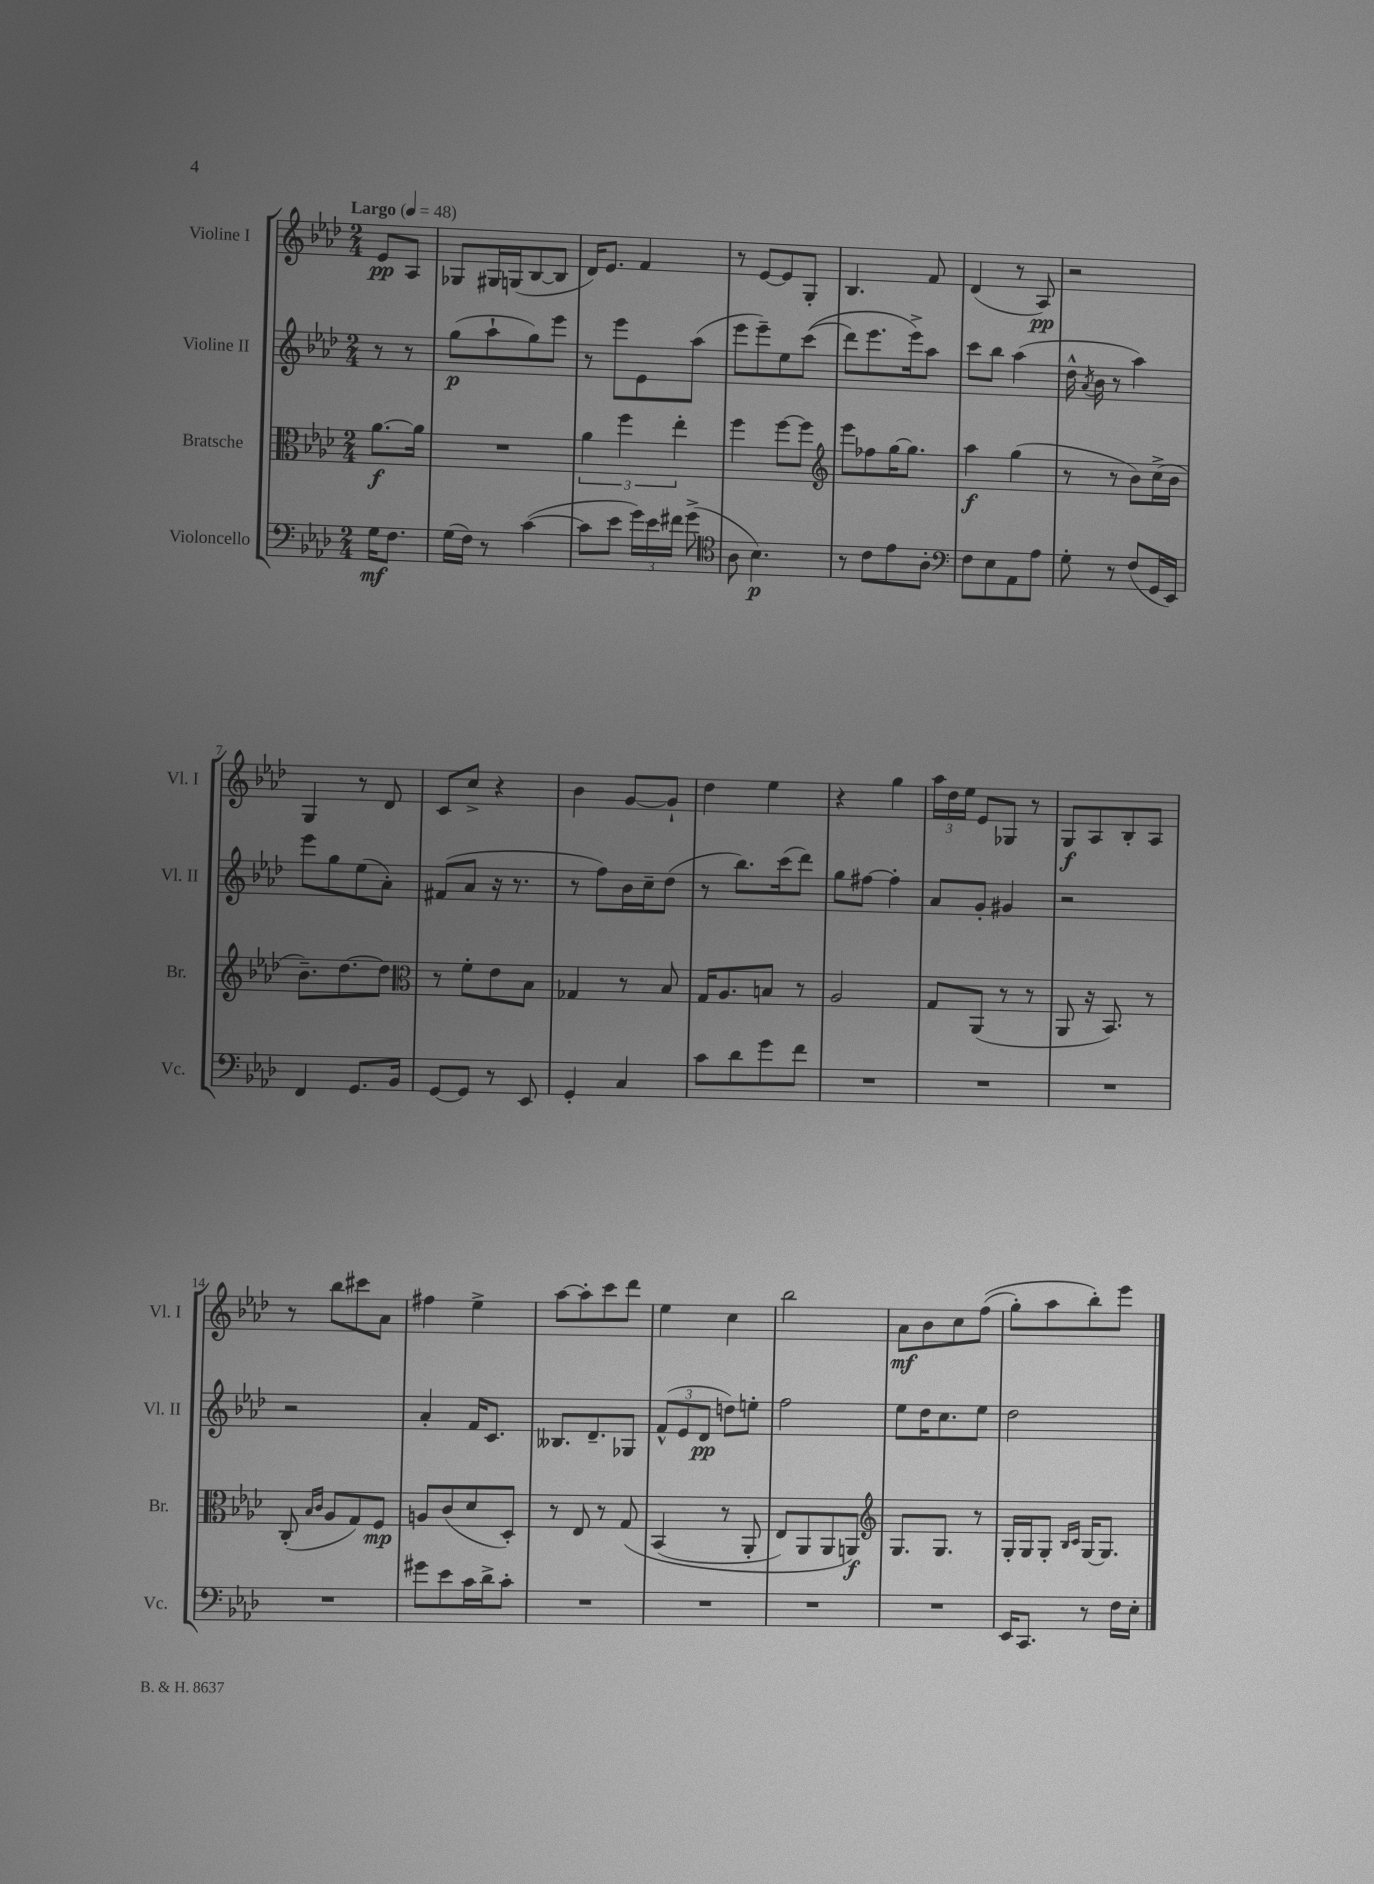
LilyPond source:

<<
\new StaffGroup <<
\new Staff = "s0" \with { instrumentName = "Violine I" shortInstrumentName = "Vl. I" } {
    \clef treble \key aes \major \numericTimeSignature \time 2/4 \partial 4 \tempo "Largo" 4 = 48
    \autoBeamOff ees'8[\pp aes8] |
    ges8[ gis16 g16( bes8~ bes8] |
    des'16[) ees'8.] f'4 |
    r8 ees'8[~ ees'8 g8]-. |
    bes4. f'8 |
    des'4( r8 aes8\pp) |
    r2 |
    g4 r8 des'8 |
    c'8[ c''8]-> r4 |
    bes'4 g'8[~ g'8]-! |
    des''4 ees''4 |
    r4 g''4 |
    \tuplet 3/2 { aes''16[ des''16 ees''16] } ees'8[ ges8] r8 |
    g8[\f aes8 bes8-. aes8] |
    r8 bes''8[ cis'''8 aes'8] |
    fis''4 ees''4-> |
    aes''8[~ aes''8-. c'''8 des'''8] |
    ees''4 c''4 |
    bes''2 |
    aes'8[\mf bes'8 c''8 f''8](\( |
    g''8[-.) aes''8 bes''8-.\) ees'''8] \bar "|." |
}
\new Staff = "s1" \with { instrumentName = "Violine II" shortInstrumentName = "Vl. II" } {
    \clef treble \key aes \major \numericTimeSignature \time 2/4 \partial 4
    \autoBeamOff r8 r8 |
    g''8[\p( aes''8-! g''8) ees'''8] |
    r8 ees'''8[ ees'8 aes''8]( |
    ees'''8[ ees'''8--) ees''8 c'''8](\( |
    des'''8[) ees'''8. ees'''16->\) aes''8] |
    c'''8[ bes''8] aes''4( |
    des''16-^ \acciaccatura { aes'8 } bes'16 r8 aes''4) |
    ees'''8[ g''8 ees''8( aes'8]-.) |
    fis'8[( aes'8] r16 r8. |
    r8 f''8[) bes'16 c''16-- des''8]( |
    r8 bes''8.[) c'''16( des'''8]) |
    g''8[ fis''8]~ fis''4-. |
    aes'8[ g'8]-. gis'4 |
    r2 |
    r2 |
    aes'4-. f'16[ c'8.] |
    beses8.[ des'8.-- ges8] |
    \tuplet 3/2 { f'8[-^( ees'8 des'8]\pp } d''8[) e''8]-. |
    f''2 |
    ees''8[ des''16 c''8. ees''8] |
    des''2 \bar "|." |
}
\new Staff = "s2" \with { instrumentName = "Bratsche" shortInstrumentName = "Br." } {
    \clef alto \key aes \major \numericTimeSignature \time 2/4 \partial 4
    \autoBeamOff aes'8.[~\f aes'16] |
    R2 |
    \tuplet 3/2 { aes'4 f''4 ees''4-. } |
    f''4 f''8[~ f''8] |
    \clef treble ees'''8[ fes''8 g''16~ g''8.] |
    aes''4\f g''4( |
    r8 r8 bes'8[) c''16->( bes'16] |
    bes'8.[--) des''8.~ des''8] |
    \clef alto r8 f'8[-. ees'8 bes8] |
    ges4 r8 bes8 |
    g16[ aes8. b8] r8 |
    aes2 |
    g8[ aes,8]( r8 r8 |
    aes,8 r16 bes,8.) r8 |
    c8-.( \grace { bes16[ c'16] } aes8[ g8) f8]\mp |
    a8[ c'8( des'8 des8]-.) |
    r8 ees8 r8 g8\( |
    bes,4( r8 aes,8-. |
    ees8[) aes,8 aes,8 a,8]\f\) |
    \clef treble g8.[ g8.] r8 |
    g16[-. g16 g8]-. \grace { bes16[ c'16] } g16[~ g8.] \bar "|." |
}
\new Staff = "s3" \with { instrumentName = "Violoncello" shortInstrumentName = "Vc." } {
    \clef bass \key aes \major \numericTimeSignature \time 2/4 \partial 4
    \autoBeamOff g16[\mf f8.] |
    g16[( f16]) r8 c'4~( |
    c'8[ ees'8] \tuplet 3/2 { g'16[) ees'16 fis'16] } g'8->( |
    \clef tenor aes8 bes4.\p) |
    r8 c'8[ ees'8 aes8]-. |
    \clef bass f8[ ees8 aes,8 aes8] |
    g8-. r8 f8[( g,16 ees,16]) |
    f,4 g,8.[ bes,16] |
    g,8[~ g,8] r8 ees,8 |
    g,4-. c4 |
    c'8[ des'8 g'8 f'8] |
    R2 |
    R2 |
    R2 |
    R2 |
    gis'8[ ees'8 c'16 des'16-> c'8]-. |
    R2 |
    R2 |
    R2 |
    R2 |
    ees,16[ c,8.] r8 f16[ ees16]-. \bar "|." |
}
>>
>>
